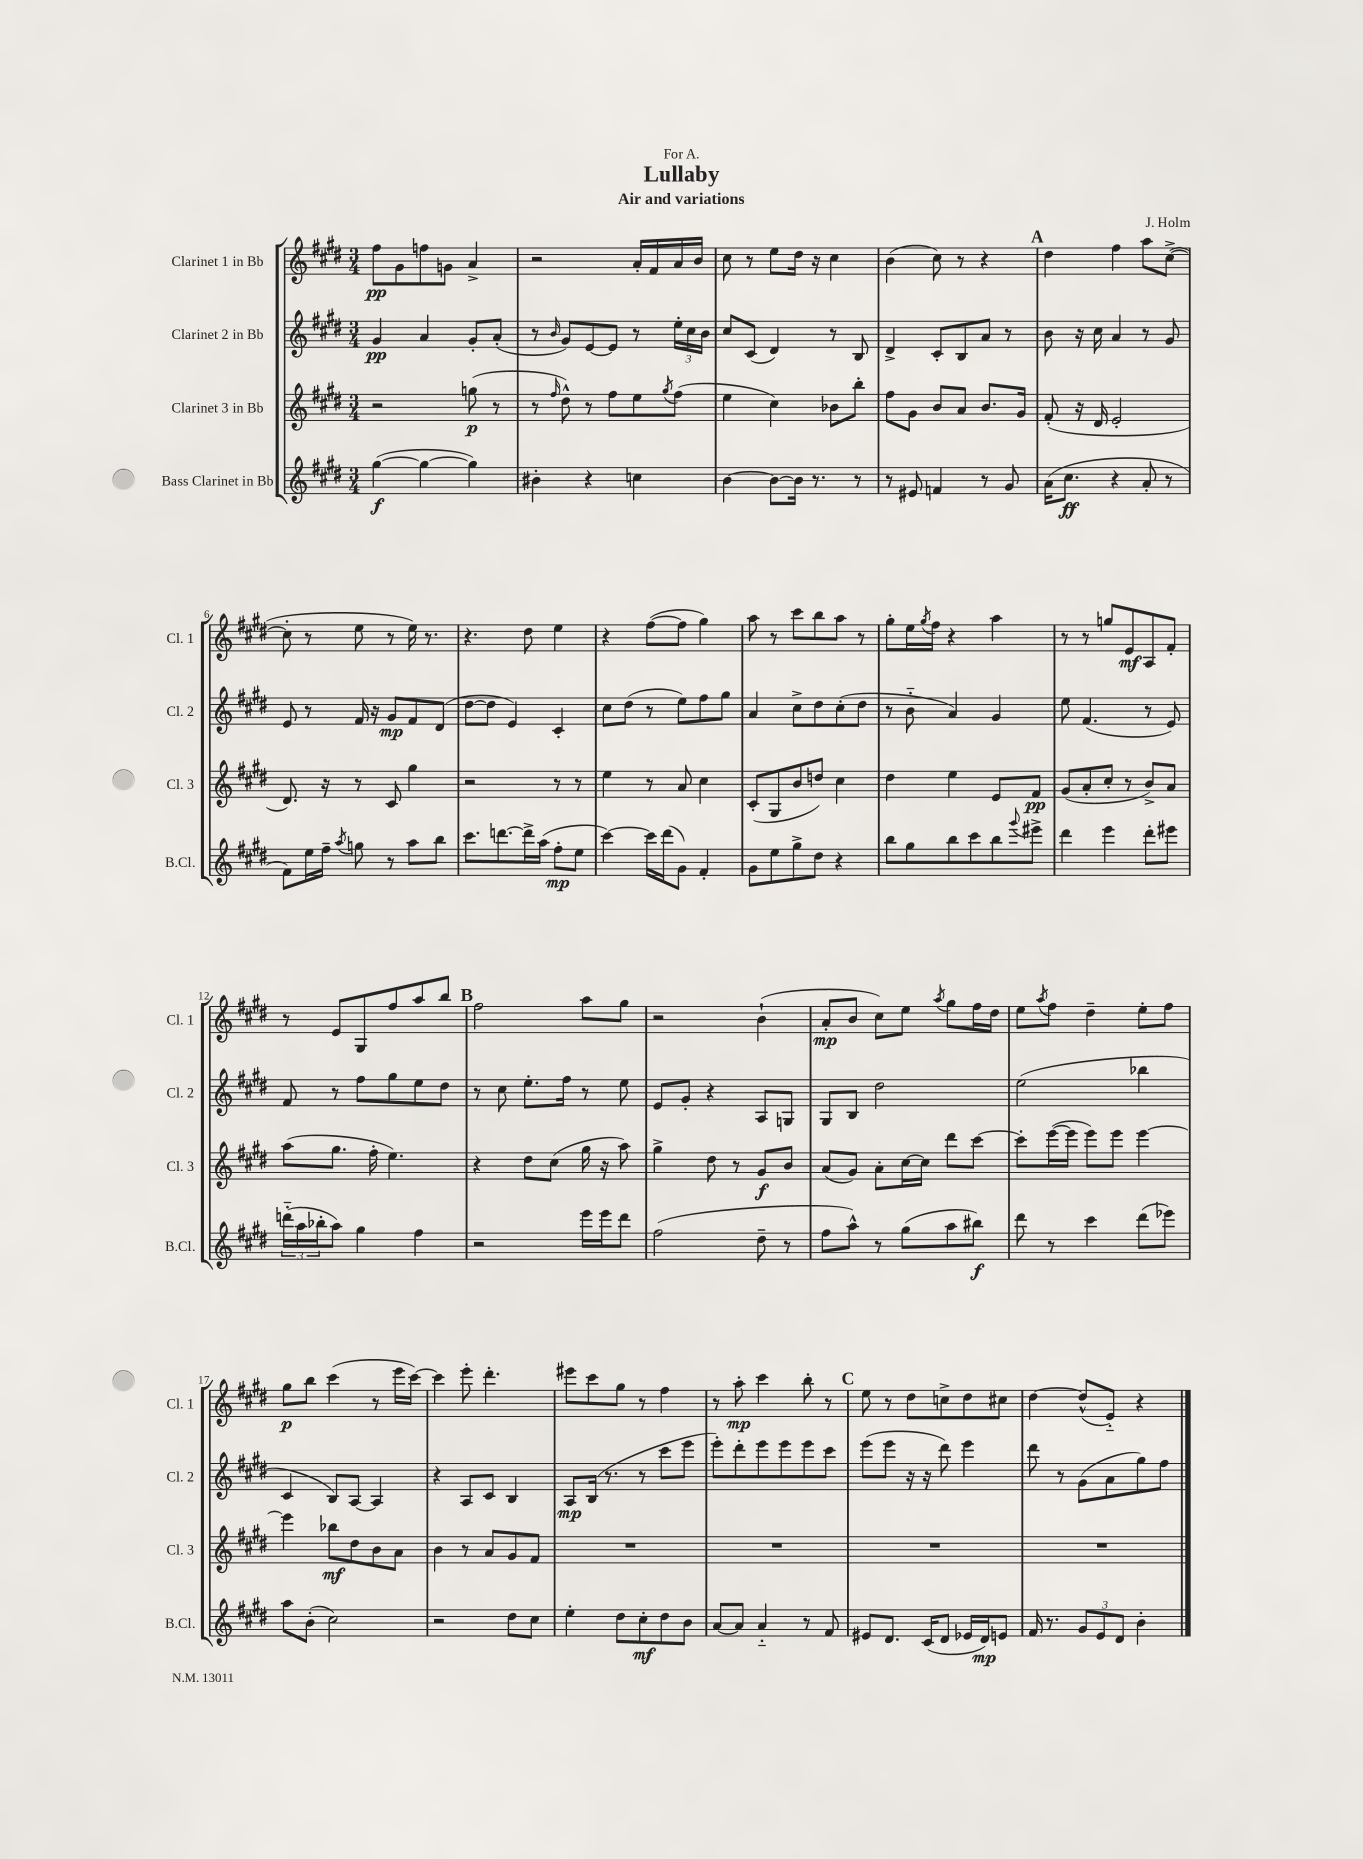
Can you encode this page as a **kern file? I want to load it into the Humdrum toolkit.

**kern	**kern	**kern	**kern
*staff4	*staff3	*staff2	*staff1
*clefG2	*clefG2	*clefG2	*clefG2
*k[f#c#g#d#]	*k[f#c#g#d#]	*k[f#c#g#d#]	*k[f#c#g#d#]
*M3/4	*M3/4	*M3/4	*M3/4
([4gg#	2r	4g#	8ff#
.	.	.	8g#
4gg#_	.	4a	8ff
.	.	.	8g
4gg#])	(8gg	8g#'	4a^
.	8r	(8a'	.
=	=	=	=
4b#'	8r	8r	2r
.	16qqff#	16qqb	.
.	8dd#^^)	8g#)	.
4r	8r	[8e	.
.	8ff#	8e]	.
4cc	8ee	8r	16a'
.	.	.	16f#
.	8qgg#	.	.
.	(8ff#	24ee'	16a
.	.	24cc#	.
.	.	.	16b
.	.	24b	.
=	=	=	=
[4b	4ee	8cc#	8cc#
.	.	(8c#	8r
8b_	4cc#)	4d#)	8ee
16b]	.	.	16dd#
8.r	.	.	16r
.	8b-	8r	4cc#
8r	8bb'	8B	.
=	=	=	=
8r	8ff#	4d#^	(4b
8e#	8g#	.	.
4f	8b	8c#'	8cc#)
.	8a	8B	8r
8r	8.b	8a	4r
8g#	.	8r	.
.	16g#	.	.
=	=	=	=
(16a	(8f#'	8b	4dd#
8.cc#	.	.	.
.	16r	16r	.
.	16d#	16cc#	.
4r	2e'	4a	4ff#
8a'	.	8r	8aa
8r	.	8g#	([8cc#^
=	=	=	=
8f#)	8.d#)	8e	8cc#']
16ee	.	8r	8r
16ff#~	16r	.	.
8qaa	.	.	.
8gg	8r	16f#	8ee
.	.	16r	.
8r	8c#	8g#	8r
8aa	4gg#	8f#	16ee)
.	.	.	8.r
8bb	.	(8d#	.
=	=	=	=
8.ccc#	2r	[8dd#	4.r
.	.	8dd#]	.
[8.ddd	.	.	.
.	.	4e)	.
16ddd^]	.	.	8dd#
(16aa	.	.	.
8ff#'	8r	4c#'	4ee
8ee	8r	.	.
=	=	=	=
[4ccc#)	4ee	8cc#	4r
.	.	(8dd#	.
16ccc#]	8r	8r	([8ff#
(16ddd#	.	.	.
8g#)	8a	8ee)	8ff#]
4f#'	4cc#	8ff#	4gg#)
.	.	8gg#	.
=	=	=	=
8g#	(8c#'	4a	8aa
8ee	8G#	.	8r
8gg#^	8b	8cc#^	8ccc#
8dd#	8dd)	8dd#	8bb
4r	4cc#	(8cc#'	8aa
.	.	8dd#	8r
=	=	=	=
8bb	4dd#	8r	8gg#'
8gg#	.	8b'~	16ee
.	.	.	8qgg#
.	.	.	16ff#
8bb	4ee	4a)	4r
8ccc#	.	.	.
8bb	8e	4g#	4aa
8qqggg#	.	.	.
8eee#^	8f#	.	.
=	=	=	=
4ddd#	(8g#	8ee	8r
.	8a'	(4.f#	8r
4eee	8cc#'	.	8gg
.	8r	.	8e
8ddd#'	8b^)	8r	8A
8eee#	8a	8e)	8f#'
=	=	=	=
(24ddd'~	(8aa	8f#	8r
24aa	.	.	.
24bb-'	.	.	.
8aa)	8.gg#	8r	8e
4gg#	.	8ff#	8G#
.	16ff#'	.	.
.	4.ee)	8gg#	8ff#
4ff#	.	8ee	8aa
.	.	8dd#	8bb
=	=	=	=
2r	4r	8r	2ff#
.	.	8cc#	.
.	8dd#	8.ee'	.
.	(8cc#	.	.
.	.	16ff#	.
16eee	16gg#	8r	8aa
16eee	16r	.	.
8ddd#	8aa)	8ee	8gg#
=	=	=	=
(2ff#	4gg#^	8e	2r
.	.	8g#'	.
.	8dd#	4r	.
.	8r	.	.
8dd#~	8g#	8A	(4b`
8r	8b	8G	.
=	=	=	=
8ff#	(8a	8G#	8a'
8aa^^)	8g#)	8B	8b
8r	8a'	2dd#	8cc#)
(8gg#	[16cc#	.	8ee
.	16cc#]	.	.
.	.	.	8qaa
8aa	8ddd#	.	8gg#
8bb#)	[8ccc#	.	16ff#
.	.	.	16dd#
=	=	=	=
8ddd#	8ccc#']	(2ee	8ee
.	.	.	8qaa
8r	([16eee	.	8ff#
.	16eee]	.	.
4ccc#	8eee)	.	4dd#~
.	8eee	.	.
(8ddd#	[4eee	4bb-	8ee'
8eee-)	.	.	8ff#
=	=	=	=
8aa	4eee]	4c#	8gg#
(8b'	.	.	8bb
2cc#)	8bb-	8B)	(4ccc#
.	8dd#	[8A	.
.	8b	4A]	8r
.	8a	.	16eee
.	.	.	[16ccc#)
=	=	=	=
2r	4b	4r	4ccc#]
.	8r	8A	8eee'
.	8a	8c#	4.ddd#'
8dd#	8g#	4B	.
8cc#	8f#	.	.
=	=	=	=
4ee'	2.r	8A	8eee#
.	.	(16B	8ccc#
.	.	8.r	.
8dd#	.	.	8gg#
8cc#'	.	8r	8r
8dd#	.	8ccc#	4ff#
8b	.	8eee	.
=	=	=	=
[8a	2.r	8eee')	8r
8a]	.	8ddd#'	8aa'
4a'~	.	8eee	4ccc#
.	.	8eee	.
8r	.	8eee	8bb'
8f#	.	8ccc#	8r
=	=	=	=
8e#	2.r	(8eee	8ee
8.d#	.	8eee	8r
.	.	16r	8dd#
(16c#	.	16r	.
8d#	.	8ddd#)	8cc^
16e-	.	4eee	8dd#
16d#)	.	.	.
8e	.	.	8cc#
=	=	=	=
16f#	2.r	8ddd#	[4dd#
8.r	.	.	.
.	.	8r	.
12g#	.	(8g#	(8dd#^^]
12e	.	.	.
.	.	8a	8e'~)
12d#	.	.	.
4b'	.	8gg#)	4r
.	.	8ff#	.
==	==	==	==
*-	*-	*-	*-
